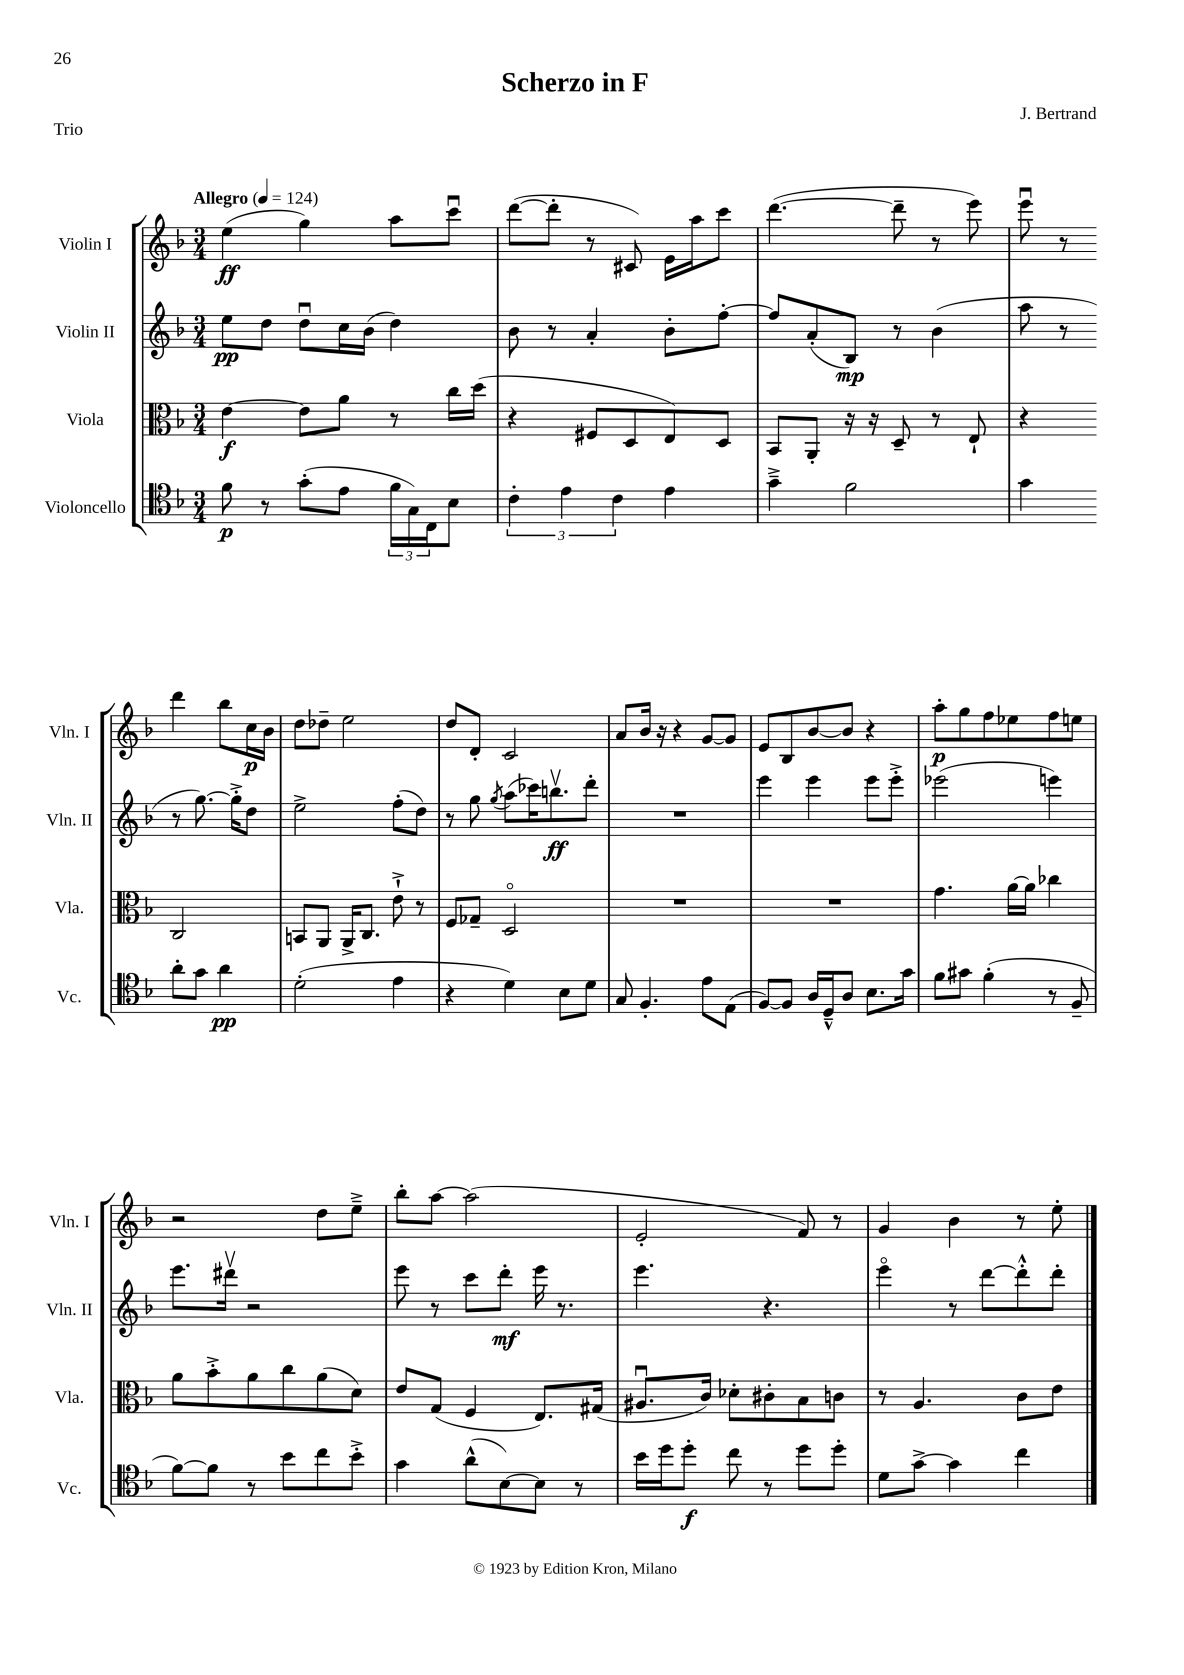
\header { title = "Scherzo in F" composer = "J. Bertrand" piece = "Trio" }
<<
\new StaffGroup <<
\new Staff = "s0" \with { instrumentName = "Violin I" shortInstrumentName = "Vln. I" } {
    \clef treble \key f \major \numericTimeSignature \time 3/4 \tempo "Allegro" 4 = 124
    e''4\ff( g''4) a''8 c'''8\downbow |
    d'''8~( d'''8-. r8 cis'8) e'16 a''16 c'''8 |
    d'''4.~( d'''8-- r8 e'''8) |
    e'''8\downbow r8 d'''4 bes''8 c''16\p bes'16 |
    d''8 des''8-- e''2 |
    d''8 d'8-. c'2 |
    a'8 bes'16 r16 r4 g'8~ g'8 |
    e'8 bes8 bes'8~ bes'8 r4 |
    a''8-.\p g''8 f''8 ees''8 f''8 e''8 |
    r2 d''8 e''8---> |
    bes''8-. a''8~ a''2( |
    e'2-. f'8) r8 |
    g'4 bes'4 r8 e''8-. \bar "|." |
}
\new Staff = "s1" \with { instrumentName = "Violin II" shortInstrumentName = "Vln. II" } {
    \clef treble \key f \major \numericTimeSignature \time 3/4
    e''8\pp d''8 d''8\downbow c''16 bes'16( d''4) |
    bes'8 r8 a'4-. bes'8-. f''8~-. |
    f''8 a'8-.( bes8\mp) r8 bes'4( |
    a''8 r8 r8 g''8.~) g''16-.-> d''8 |
    e''2-> f''8-.( d''8) |
    r8 g''8 \acciaccatura { g''8 } a''8( ces'''16) b''8.\upbow\ff d'''8-. |
    R2. |
    e'''4 e'''4 e'''8 e'''8-.-> |
    ees'''2( e'''4) |
    e'''8. dis'''16\upbow r2 |
    e'''8 r8 c'''8 d'''8-.\mf e'''16 r8. |
    e'''4. r4. |
    e'''4\flageolet r8 d'''8~ d'''8-.-^ d'''8-. \bar "|." |
}
\new Staff = "s2" \with { instrumentName = "Viola" shortInstrumentName = "Vla." } {
    \clef alto \key f \major \numericTimeSignature \time 3/4
    e'4~\f e'8 a'8 r8 c''16 d''16( |
    r4 fis8 d8 e8) d8 |
    bes,8 a,8-. r16 r16 d8-- r8 e8-! |
    r4 c2 |
    b,8 a,8 a,16-> c8. e'8-!-> r8 |
    f8 ges8-- d2\flageolet |
    R2. |
    R2. |
    g'4. a'16~ a'16 ces''4 |
    a'8 bes'8-.-> a'8 c''8 a'8( d'8) |
    e'8 g8( f4 e8.) gis16( |
    ais8.\downbow c'16) des'8-. cis'8-. bes8 c'8 |
    r8 a4. c'8 e'8 \bar "|." |
}
\new Staff = "s3" \with { instrumentName = "Violoncello" shortInstrumentName = "Vc." } {
    \clef tenor \key f \major \numericTimeSignature \time 3/4
    f'8\p r8 g'8-.( e'8 \tuplet 3/2 { f'16 g16) c16 } bes8 |
    \tuplet 3/2 { c'4-. e'4 c'4 } e'4 |
    g'4---> f'2 |
    g'4 a'8-. g'8 a'4\pp |
    d'2-.( e'4 |
    r4 d'4) bes8 d'8 |
    g8 f4.-. e'8 e8( |
    f8~) f8 a16 d16---^ a8 bes8. g'16 |
    f'8 gis'8 f'4-.( r8 f8-- |
    f'8~) f'8 r8 bes'8 c''8 bes'8-.-> |
    g'4 a'8-^( bes8~) bes8 r8 |
    bes'16 d''16 d''8-.\f c''8 r8 d''8 d''8-. |
    d'8 g'8~-> g'4 c''4 \bar "|." |
}
>>
>>
\layout { \context { \Score \remove "Bar_number_engraver" } }
